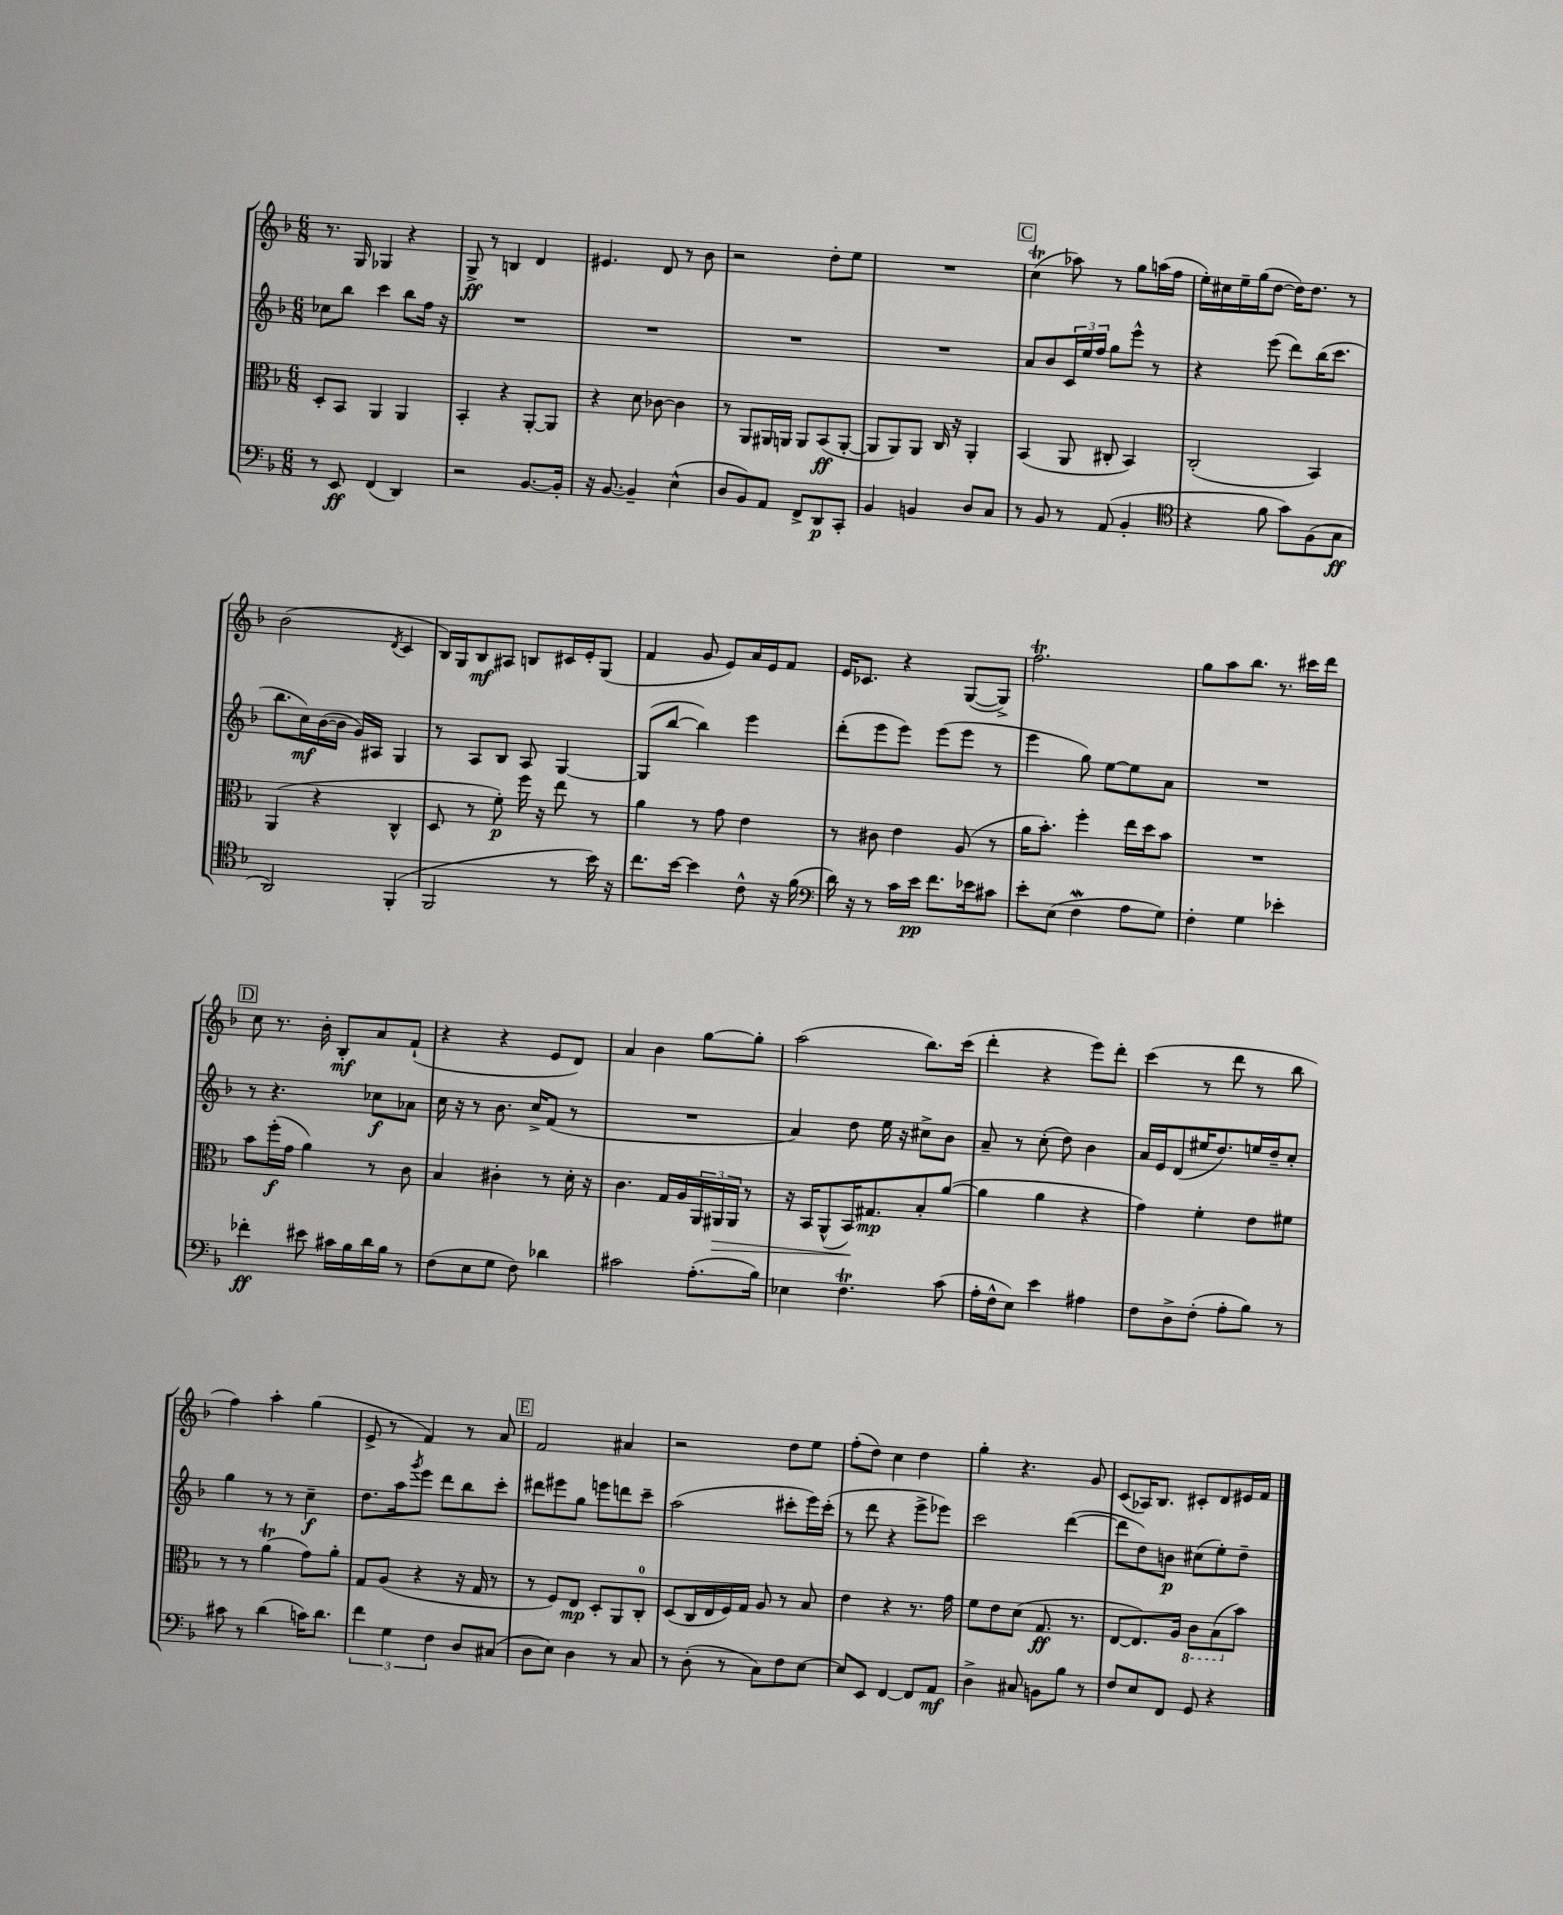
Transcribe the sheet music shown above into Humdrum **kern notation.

**kern	**dynam	**kern	**dynam	**kern	**dynam	**kern	**dynam
*part4	*part4	*part3	*part3	*part2	*part2	*part1	*part1
*staff4	*staff4	*staff3	*staff3	*staff2	*staff2	*staff1	*staff1
*clefF4	*	*clefC3	*	*clefG2	*	*clefG2	*
*k[b-]	*	*k[b-]	*	*k[b-]	*	*k[b-]	*
*M6/8	*	*M6/8	*	*M6/8	*	*M6/8	*
=15	=15	=15	=15	=15	=15	=15	=15
8r	.	8D'/L	.	8cc-X\L	.	8.r	.
8EE/	ff	8BB-/J	.	8bb-\J	.	.	.
.	.	.	.	.	.	16G/	.
(4FF/	.	4AA/	.	4ccc\	.	4G-X/	.
4DD/)	.	4AA/	.	8bb-\L	.	4r	.
.	.	.	.	16ff\Jk	.	.	.
.	.	.	.	16r	.	.	.
=16	=16	=16	=16	=16	=16	=16	=16
2r	.	4BB-'/	.	2.r	.	8G^/	ff
.	.	.	.	.	.	8r	.
.	.	4r	.	.	.	4Bn/	.
[8.BB-/L	.	[8AA'/L	.	.	.	4d/	.
.	.	8AA/J]	.	.	.	.	.
16BB-'/Jk]	.	.	.	.	.	.	.
=17	=17	=17	=17	=17	=17	=17	=17
16r	.	4r	.	2.r	.	4.e#X/	.
[8.BB-/	.	.	.	.	.	.	.
4BB-~/]	.	8d\	.	.	.	.	.
.	.	[8c-X\	.	.	.	8d/	.
(4E^^\	.	4c-\]	.	.	.	8r	.
.	.	.	.	.	.	8b-\	.
=18	=18	=18	=18	=18	=18	=18	=18
8D/L	.	8r	.	2.r	.	2r	.
8BB-/)	.	8AA/L	.	.	.	.	.
8AA/J	.	16AA#X/L	.	.	.	.	.
.	.	16AAn/JJ	.	.	.	.	.
8FF^/L	.	8AA/L	.	.	.	.	.
8DD/	p	(8BB-/	ff	.	.	8dd'\L	.
8CC'/J	.	[8AA'/J	.	.	.	8ee\J	.
=19	=19	=19	=19	=19	=19	=19	=19
4BB-/	.	8AA/L]	.	2.r	.	2.r	.
.	.	8AA/)	.	.	.	.	.
4BBn/	.	8AA/J	.	.	.	.	.
.	.	16C/	.	.	.	.	.
.	.	16r	.	.	.	.	.
8D/L	.	4AA'/	.	.	.	.	.
8C/J	.	.	.	.	.	.	.
!!LO:REH:place=s1:t=C
=20	=20	=20	=20	=20	=20	=20	=20
8r	.	(4BB-/	.	8a/L	.	(4ccT\	.
8BB-/	.	.	.	8b-/	.	.	.
8r	.	8AA/	.	24c/L	.	8aa-X\)	.
.	.	.	.	24ee/	.	.	.
.	.	.	.	24ff/JJ	.	.	.
(8AA/	.	8C#X'/	.	8gg\L	.	8r	.
4BB-'/	.	4BB-/)	.	8eee^^\J	.	8gg\L	.
.	.	.	.	8r	.	(16aan\L	.
.	.	.	.	.	.	16ff\JJ	.
=21	=21	=21	=21	=21	=21	=21	=21
*clefC4	*	*	*	*	*	*	*
4r	.	(2C'/	.	4r	.	16ee'\LL)	.
.	.	.	.	.	.	16cc#X\	.
.	.	.	.	.	.	16ee~\	.
.	.	.	.	.	.	(16gg\J	.
8f\	.	.	.	(8eee\	.	[8dd\J	.
8g\L)	.	.	.	8ddd\L)	.	16dd\KL])	.
.	.	.	.	.	.	8.dd\J	.
(8F\	.	4BB-/)	.	(16bb-\K	.	.	.
.	.	.	.	8.ccc\J	.	.	.
8G\J	ff	.	.	.	.	8r	.
!!LO:LB:g=z
=22	=22	=22	=22	=22	=22	=22	=22
2AA/)	.	(4AA/	.	8.bb-\L	.	(2b-\	.
.	.	.	.	16cc\L)	mf	.	.
.	.	4r	.	([16b-\	.	.	.
.	.	.	.	16b-\JJ]	.	.	.
.	.	.	.	16g/LL)	.	.	.
.	.	.	.	16A#X/JJ	.	.	.
.	.	.	.	.	.	8qd/	.
(4FF'/	.	4C^^/	.	4G/	.	4c/	.
=23	=23	=23	=23	=23	=23	=23	=23
2FF/	.	8D/	.	8r	.	16B-/LL)	.
.	.	.	.	.	.	16G/J	.
.	.	8r	.	8A/L	.	8B-/	mf
.	.	8f'\)	p	8B-/J	.	8A#X/J	.
.	.	16ff\	.	8A/	.	8Bn/L	.
.	.	16r	.	.	.	.	.
8r	.	8ee\	.	[4G/	.	16c#X/L	.
.	.	.	.	.	.	16e'/J	.
16b-\)	.	8r	.	.	.	(8G/J	.
16r	.	.	.	.	.	.	.
=24	=24	=24	=24	=24	=24	=24	=24
8.cc\L	.	4a\	.	(8G/L]	.	4f/	.
.	.	.	.	[8bb-/J	.	.	.
[16b-\Jk	.	.	.	.	.	.	.
4b-\]	.	8r	.	4bb-\])	.	8g/	.
.	.	8g\	.	.	.	8e/L)	.
8c^^\	.	4e\	.	4eee\	.	16a/L	.
.	.	.	.	.	.	16e/J	.
16r	.	.	.	.	.	8f/J	.
(16f\	.	.	.	.	.	.	.
=25	=25	=25	=25	=25	=25	=25	=25
*clefF4	*	*	*	*	*	*	*
16d\)	.	8r	.	(8ddd'\L	.	16e/KL	.
16r	.	.	.	.	.	8.c-X/J	.
8r	.	8c#X\	.	8eee\	.	.	.
16c\LL	.	4e\	.	8eee\J)	.	4r	.
16e\JJ	pp	.	.	.	.	.	.
8.f\L	.	.	.	(8eee\L	.	.	.
.	.	(8A/	.	8eee\J	.	([8G/L	.
16e-X\k	.	.	.	.	.	.	.
8c#X\J	.	8r	.	8r	.	8G^/J])	.
=26	=26	=26	=26	=26	=26	=26	=26
8e'\L	.	16a\KL	.	4eee\	.	2.ffT\	.
.	.	8.b-'\J)	.	.	.	.	.
(8E\J	.	.	.	.	.	.	.
4Fw\	.	4ff'\	.	8gg\)	.	.	.
.	.	.	.	[8ee\L	.	.	.
8A\L	.	16ee\LL	.	8ee\]	.	.	.
.	.	16dd\J	.	.	.	.	.
8G\J)	.	8b-\J	.	8a\J	.	.	.
=27	=27	=27	=27	=27	=27	=27	=27
4F'\	.	2.r	.	2.r	.	8gg\L	.
.	.	.	.	.	.	8aa\	.
4G\	.	.	.	.	.	8.bb-\J	.
.	.	.	.	.	.	8.r	.
4e-X'\	.	.	.	.	.	.	.
.	.	.	.	.	.	16ccc#X\LL	.
.	.	.	.	.	.	16ddd\JJ	.
!!LO:LB:g=z
!!LO:REH:place=s1:t=D
=28	=28	=28	=28	=28	=28	=28	=28
4f-X'\	ff	8b-\L	.	8r	.	8cc\	.
.	.	(16ff'\L	f	4.r	.	8.r	.
.	.	16g\JJ	.	.	.	.	.
8e#X\	.	4a\)	.	.	.	.	.
.	.	.	.	.	.	16b-'\	.
16c#X\LL	.	.	.	.	.	8B-'/L	mf
16B-\	.	.	.	.	.	.	.
16d\	.	8r	.	8cc-X\L	f	8a/	.
16B-\JJ	.	.	.	.	.	.	.
8r	.	8c\	.	8a-X\J	.	(8f`/J	.
=29	=29	=29	=29	=29	=29	=29	=29
(8F\L	.	4B-/	.	16cc\	.	4r	.
.	.	.	.	16r	.	.	.
8E\	.	.	.	8r	.	.	.
8G\J	.	4c#X'\	.	8.b-\	.	4r	.
8F\)	.	.	.	.	.	.	.
.	.	.	.	16cc^/KL	.	.	.
4d-X\	.	8r	.	(8f/J	.	8e/L	.
.	.	16d'\	.	8r	.	8d/J)	.
.	.	16r	.	.	.	.	.
=30	=30	=30	=30	=30	=30	=30	=30
2c#X\	.	4.c\	.	2.r	.	4a/	.
.	.	.	.	.	.	4b-\	.
.	.	16G/LL	.	.	.	.	.
.	.	16A/	.	.	.	.	.
(8.A'\L	.	24AA/	.	.	.	[8gg\L	.
!	!	!	!LO:HP:b	!	!	!	!
.	.	24AA#X/	>	.	.	.	.
.	.	24AA#/JJ	.	.	.	.	.
.	.	8r	.	.	.	8gg'\J]	.
16B-\Jk)	.	.	.	.	.	.	.
=31	=31	=31	=31	=31	=31	=31	=31
4E-X\	.	16r	.	4a/)	.	(2aa\	.
.	.	16BB-/KL	.	.	.	.	.
.	.	(8AA^^/	.	.	.	.	.
4.FT\	.	16BB-/K)	.	8dd\	.	.	.
.	.	8.G#X/	] mp	.	.	.	.
.	.	.	.	16ee\	.	.	.
.	.	.	.	16r	.	.	.
.	.	8B-'/	.	8cc#X^\L	.	8.bb-\L)	.
(8c\	.	([8a/J	.	8b-\J	.	.	.
.	.	.	.	.	.	(16ccc\Jk	.
=32	=32	=32	=32	=32	=32	=32	=32
16A'\LL	.	4a\]	.	8a~/	.	4ddd'\	.
16F^^\J	.	.	.	.	.	.	.
8E\J)	.	.	.	8r	.	.	.
4e\	.	4a\	.	(8cc'\	.	4r	.
.	.	.	.	8dd\)	.	.	.
4A#X\	.	4r	.	4b-\	.	8eee\L)	.
.	.	.	.	.	.	8ddd'\J	.
=33	=33	=33	=33	=33	=33	=33	=33
8F\L	.	4g\)	.	16a/LL	.	(4ccc\	.
.	.	.	.	16e/J	.	.	.
8D^\	.	.	.	(8d/	.	.	.
(8F'\J	.	4f'\	.	16ee#X/K	.	8r	.
.	.	.	.	8.dd/)	.	.	.
8A'\L	.	.	.	.	.	8ddd\	.
8B-\J)	.	8e\L	.	16een/L	.	8r	.
.	.	.	.	16dd~/J	.	.	.
8r	.	8f#X\J	.	8cc'/J	.	8bb-\	.
!!LO:LB:g=z
=34	=34	=34	=34	=34	=34	=34	=34
8c#X\	.	8r	.	4gg\	.	4ff\)	.
8r	.	8r	.	.	.	.	.
(4d\	.	(4at\	.	8r	.	4aa'\	.
.	.	.	.	8r	.	.	.
16cn\KL)	.	8g\L)	.	4cc~\	f	(4gg\	.
8.d\J	.	.	.	.	.	.	.
.	.	8a'\J	.	.	.	.	.
=35	=35	=35	=35	=35	=35	=35	=35
6f\	.	8G/L	.	8.dd\L	.	8e^/	.
.	.	(8A/J	.	.	.	8r	.
6G\	.	.	.	.	.	.	.
.	.	.	.	16aa\k	.	.	.
.	.	.	.	8qggg/	.	.	.
.	.	4r	.	8eee\J	.	4f/)	.
6F\	.	.	.	.	.	.	.
.	.	.	.	8ddd\L	.	.	.
8D/L	.	16r	.	8bb-\	.	8r	.
.	.	16G/	.	.	.	.	.
(8C#X/J	.	8r	.	8ccc'\J	.	8a/	.
!!LO:REH:place=s1:t=E
=36	=36	=36	=36	=36	=36	=36	=36
8D\L	.	8r	.	8ddd#X\L	.	2f/	.
8E\J)	.	8F/L)	.	8eee#X\	.	.	.
4D\	.	8E/J	mp	8gg\J	.	.	.
.	.	8D'/L	.	8eeen\L	.	.	.
8r	.	8AA/	.	8dddn\	.	4a#X/	.
8C/	.	8C'/J	.	8ccc~\J	.	.	.
=37	=37	=37	=37	=37	=37	=37	=37
8r	.	(8D/L	.	(2aa\	.	2r	.
(8D'\	.	16C/L	.	.	.	.	.
.	.	16E/	.	.	.	.	.
8r	.	16F/)	.	.	.	.	.
.	.	16G/JJ	.	.	.	.	.
8C\L)	.	8A/	.	.	.	.	.
8F\	.	8r	.	8ccc#X'\L	.	8dd\L	.
[8E\J	.	8B-/	.	16eee\L)	.	8ee\J	.
.	.	.	.	(16ccc#'\JJ	.	.	.
=38	=38	=38	=38	=38	=38	=38	=38
8E/L]	.	4e\	.	8r	.	(8ff'\L	.
8EE/J	.	.	.	8ddd\	.	8dd\J)	.
[4FF/	.	4r	.	4r	.	4cc\	.
8FF/L]	.	8.r	.	8eee^\L	.	4dd\	.
8AA/J	mf	.	.	8eee-X\J)	.	.	.
.	.	16g\	.	.	.	.	.
=39	=39	=39	=39	=39	=39	=39	=39
4D^\	.	8f\L	.	2ccc\	.	4gg'\	.
.	.	8e\	.	.	.	.	.
8C#X/	.	(8d\J	.	.	.	4.r	.
8BBn\L	.	8.G/	ff	.	.	.	.
8B-\J	.	.	.	([4ddd\	.	.	.
.	.	8.r	.	.	.	.	.
8r	.	.	.	.	.	8g/	.
=40	=40	=40	=40	=40	=40	=40	=40
8F/L	.	[8E/L	.	8ddd\L]	.	(8c/L	.
8E/	.	8.E/])	.	8dd\)	.	16A-X/K)	.
.	.	.	.	.	.	8.B-/J	.
8FF/J	.	.	.	8bn\J	p	.	.
.	.	16A/Jk	.	.	.	.	.
*	*	*8ba	*	*	*	*	*
8GG/	.	8C\L	.	(8cc#X\L	.	8c#X'/L	.
4r	.	(8BB-\	.	8ee'\)	.	8d/	.
*	*	*X8ba	*	*	*	*	*
.	.	8b-\J)	.	8dd~\J	.	16e#X/L	.
.	.	.	.	.	.	16f/JJ	.
==	==	==	==	==	==	==	==
*-	*-	*-	*-	*-	*-	*-	*-
